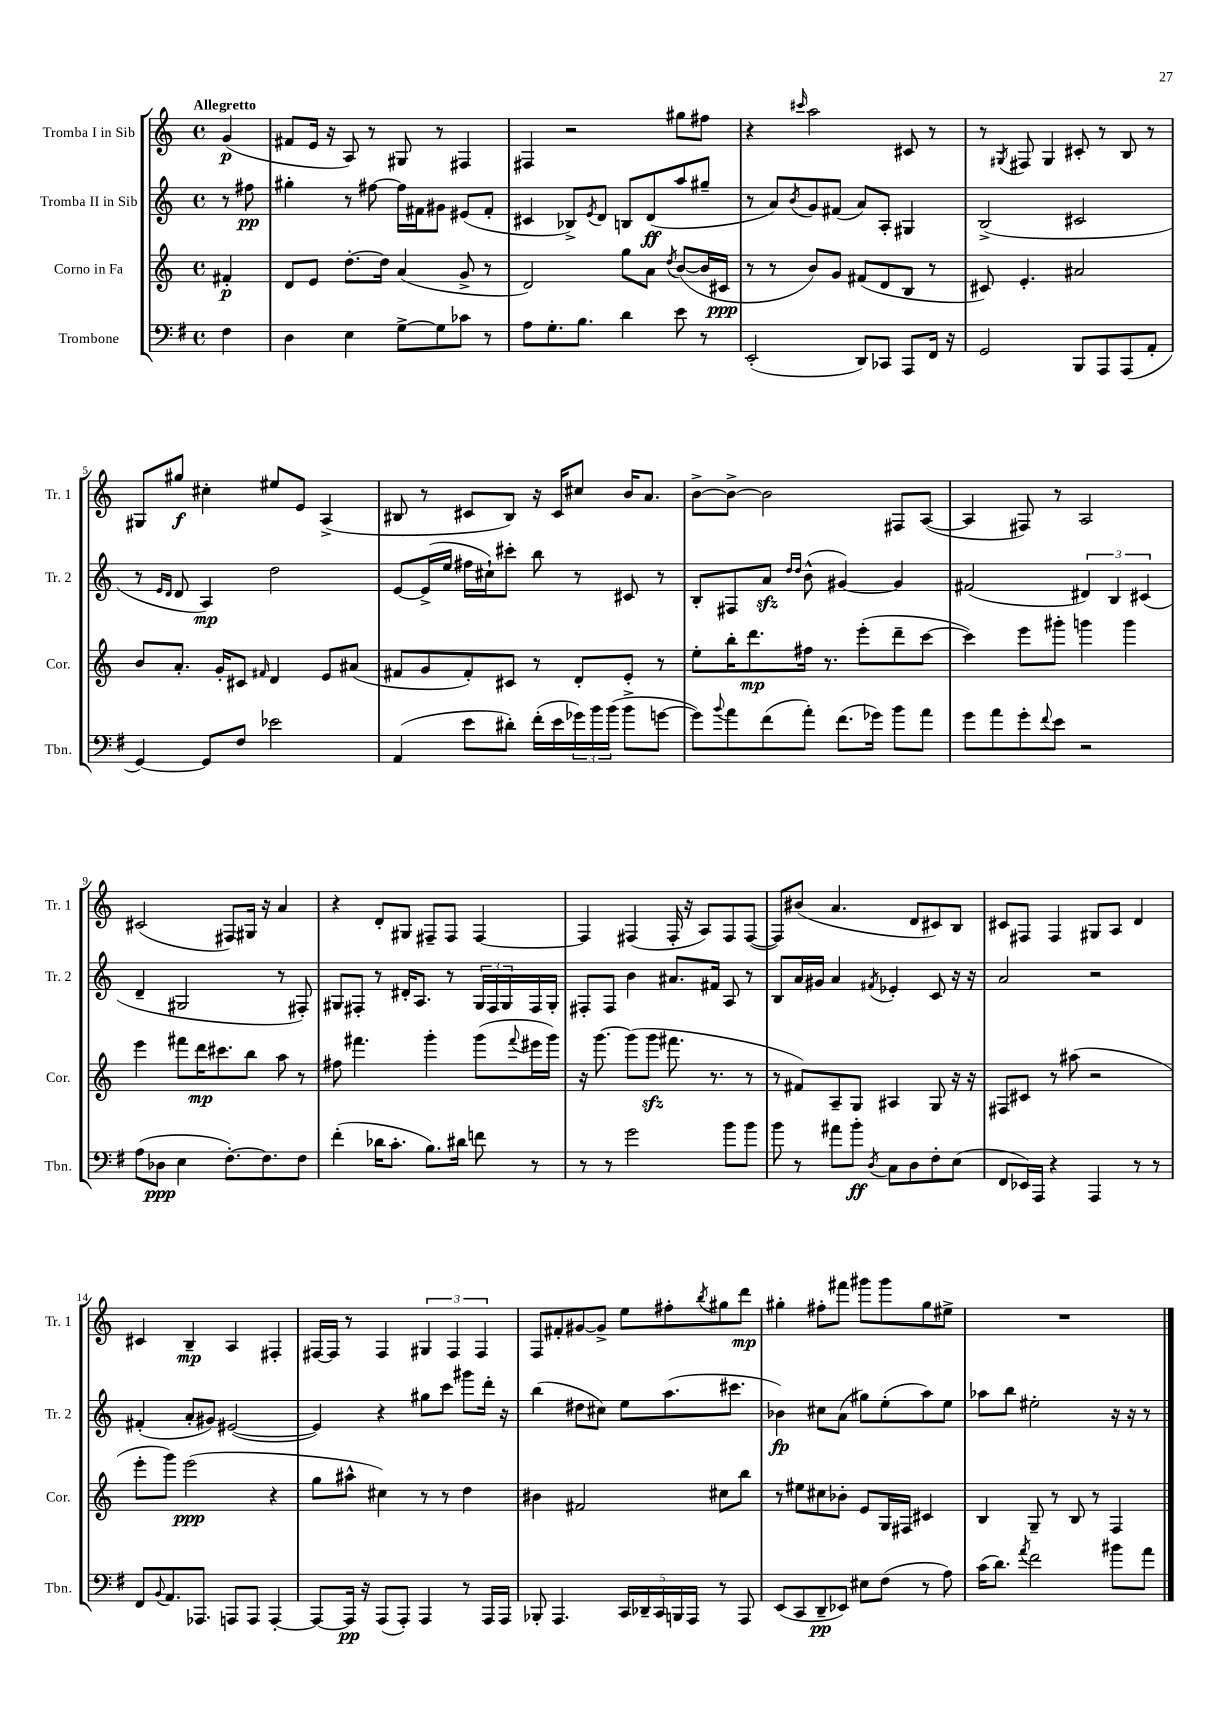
<<
\new StaffGroup <<
\new Staff = "s0" \with { instrumentName = "Tromba I in Sib" shortInstrumentName = "Tr. 1" } {
    \clef treble \key c \major \defaultTimeSignature \time 4/4 \partial 4 \tempo "Allegretto"
    g'4\p( |
    fis'8 e'16 r16 a8) r8 gis8 r8 fis4 |
    fis4 r2 gis''8 fis''8 |
    r4 \grace { cis'''16 } a''2 cis'8 r8 |
    r8 \acciaccatura { gis8 } fis8 gis4 cis'8-. r8 b8 r8 |
    gis8 gis''8\f cis''4-. eis''8 e'8 a4->( |
    bis8 r8 cis'8 bis8) r16 cis'16 cis''8 b'16 a'8. |
    b'8~-> b'8~-> b'2 fis8 a8~( |
    a4 fis8) r8 a2 |
    cis'2( fis8) gis16 r16 a'4 |
    r4 d'8-. gis8 fis8-- fis8 fis4~ |
    fis4 fis4( fis16-. r16 a8) fis8 fis8~( |
    fis8) bis'8( a'4. d'8 cis'8) b8 |
    cis'8 fis8 fis4 gis8 a8 d'4 |
    cis'4 b4--\mp a4 fis4-. |
    fis16~ fis16 r8 fis4 \tuplet 3/2 { gis4 fis4 fis4 } |
    f8 fis'8-. gis'8~ gis'8-> e''8 fis''8-. \acciaccatura { b''8 } gis''8 d'''8\mp |
    gis''4-. fis''8-. fis'''8 gis'''8 gis'''8 gis''8 eis''8-> |
    R1 \bar "|." |
}
\new Staff = "s1" \with { instrumentName = "Tromba II in Sib" shortInstrumentName = "Tr. 2" } {
    \clef treble \key c \major \defaultTimeSignature \time 4/4 \partial 4
    r8 fis''8\pp |
    gis''4-. r8 fis''8~ fis''16 fis'16 gis'8 eis'8( fis'8-. |
    cis'4 bes8->) \acciaccatura { e'8 } d'8 b8 d'8\ff( a''8 gis''8-- |
    r8 a'8) \acciaccatura { b'8 } g'8 fis'8( a'8) a8-. gis4 |
    b2->( cis'2 |
    r8 \grace { e'16 d'16 } d'8 a4\mp) d''2 |
    e'8~ e'16->( e''16 fis''16 cis''16-!) cis'''8-. b''8 r8 cis'8 r8 |
    b8-. fis8 a'8\sfz \grace { d''16 d''16 } b'8-^( gis'4~) gis'4 |
    fis'2( \tuplet 3/2 { dis'4) b4 cis'4( } |
    d'4-- gis2 r8 fis8-.) |
    gis8 fis8-. r8 dis'16-. a8. r8 \tuplet 3/2 { gis16 fis16 gis16 } fis16 gis16-. |
    fis8-. fis8 b'4 ais'8. fis'16 a8 r8 |
    b8 a'16 gis'16 a'4 \acciaccatura { fis'8 } ees'4-. c'8 r16 r16 |
    a'2 r2 |
    fis'4-.( a'8-. gis'8) eis'2~( |
    eis'4) r4 gis''8 c'''8 gis'''8 d'''16-. r16 |
    b''4( dis''8 cis''8) e''8 a''8.( cis'''8. |
    bes'4\fp) cis''8 a'8( gis''8) e''8-.( a''8) e''8 |
    aes''8 b''8 eis''2-. r16 r16 r8 \bar "|." |
}
\new Staff = "s2" \with { instrumentName = "Corno in Fa" shortInstrumentName = "Cor." } {
    \clef treble \key c \major \defaultTimeSignature \time 4/4 \partial 4
    fis'4-.\p |
    d'8 e'8 d''8.~-. d''16 a'4( g'8-> r8 |
    d'2) g''8 a'8 \acciaccatura { d''8 } b'8~( b'16 cis'16\ppp |
    r8 r8 b'8) g'8 fis'8( d'8 b8 r8 |
    cis'8) e'4.-. ais'2 |
    b'8 a'8.-. g'16-. cis'8 \grace { fis'16 } d'4 e'8 ais'8( |
    fis'8 g'8 fis'8-.) cis'8 r8 d'8-. e'8-. r8 |
    e''8-. b''16-. d'''8.\mp fis''16 r8. e'''8-.( d'''8-- c'''8~ |
    c'''4) e'''8 gis'''8-. g'''4 g'''4 |
    e'''4 fis'''8 d'''16\mp cis'''8. b''8 a''8 r8 |
    fis''8 fis'''4. g'''4-. g'''8( \appoggiatura { fis'''8 } eis'''16 g'''16) |
    r16 g'''8.~ g'''8( g'''8\sfz fis'''8. r8. r8 |
    r8 fis'8) a8-- g8 ais4 g8 r16 r16 |
    fis8 cis'8 r8 ais''8( r2 |
    e'''8-. g'''8) e'''2\ppp( r4 |
    g''8 ais''8-^ cis''4) r8 r8 d''4 |
    bis'4 fis'2 cis''8 b''8 |
    r8 eis''8 cis''8 bes'8-. e'8 g16 fis16 cis'4 |
    b4 g8-- r8 b8 r8 f4 \bar "|." |
}
\new Staff = "s3" \with { instrumentName = "Trombone" shortInstrumentName = "Tbn." } {
    \clef bass \key g \major \defaultTimeSignature \time 4/4 \partial 4
    fis4 |
    d4 e4 g8~-> g8 ces'8 r8 |
    a8 g8.-. b8. d'4 e'8 r8 |
    e,2-.( d,8) ces,8 a,,8 fis,16 r16 |
    g,2 b,,8 a,,8 a,,8( a,8-. |
    g,4~) g,8 fis8 ees'2 |
    a,4( e'8 dis'8-.) fis'16-.( e'16 \tuplet 3/2 { ges'16) b'16 b'16( } b'8-> g'8~ |
    g'8) \appoggiatura { b'8 } a'8 fis'8( a'8-.) fis'8.( ges'16) b'8 a'8 |
    g'8 a'8 g'8-. \appoggiatura { fis'8 } e'8 r2 |
    a8( des8\ppp e4 fis8.~-.) fis8. fis8 |
    fis'4-.( des'16 c'8.-. b8.) dis'16 f'8 r8 |
    r8 r8 g'2 b'8 b'8 |
    b'8 r8 ais'8 b'8-.\ff \acciaccatura { d8 } c8 d8 fis8-. e8( |
    fis,8 ees,16) a,,16 r4 a,,4 r8 r8 |
    fis,8 \appoggiatura { b,8 } a,8. aes,,8. a,,8 a,,8 a,,4~-. |
    a,,8~ a,,16\pp r16 a,,8( a,,8-.) a,,4 r8 a,,16 a,,16 |
    bes,,8-. a,,4. \tuplet 5/4 { c,16 des,16-- c,16 b,,16 a,,16 } r8 a,,8 |
    e,8( c,8 d,8--\pp ees,8) eis8 fis8( r8 a8) |
    c'16( d'8.) \acciaccatura { a'8 } fis'2 bis'8 a'8 \bar "|." |
}
>>
>>
